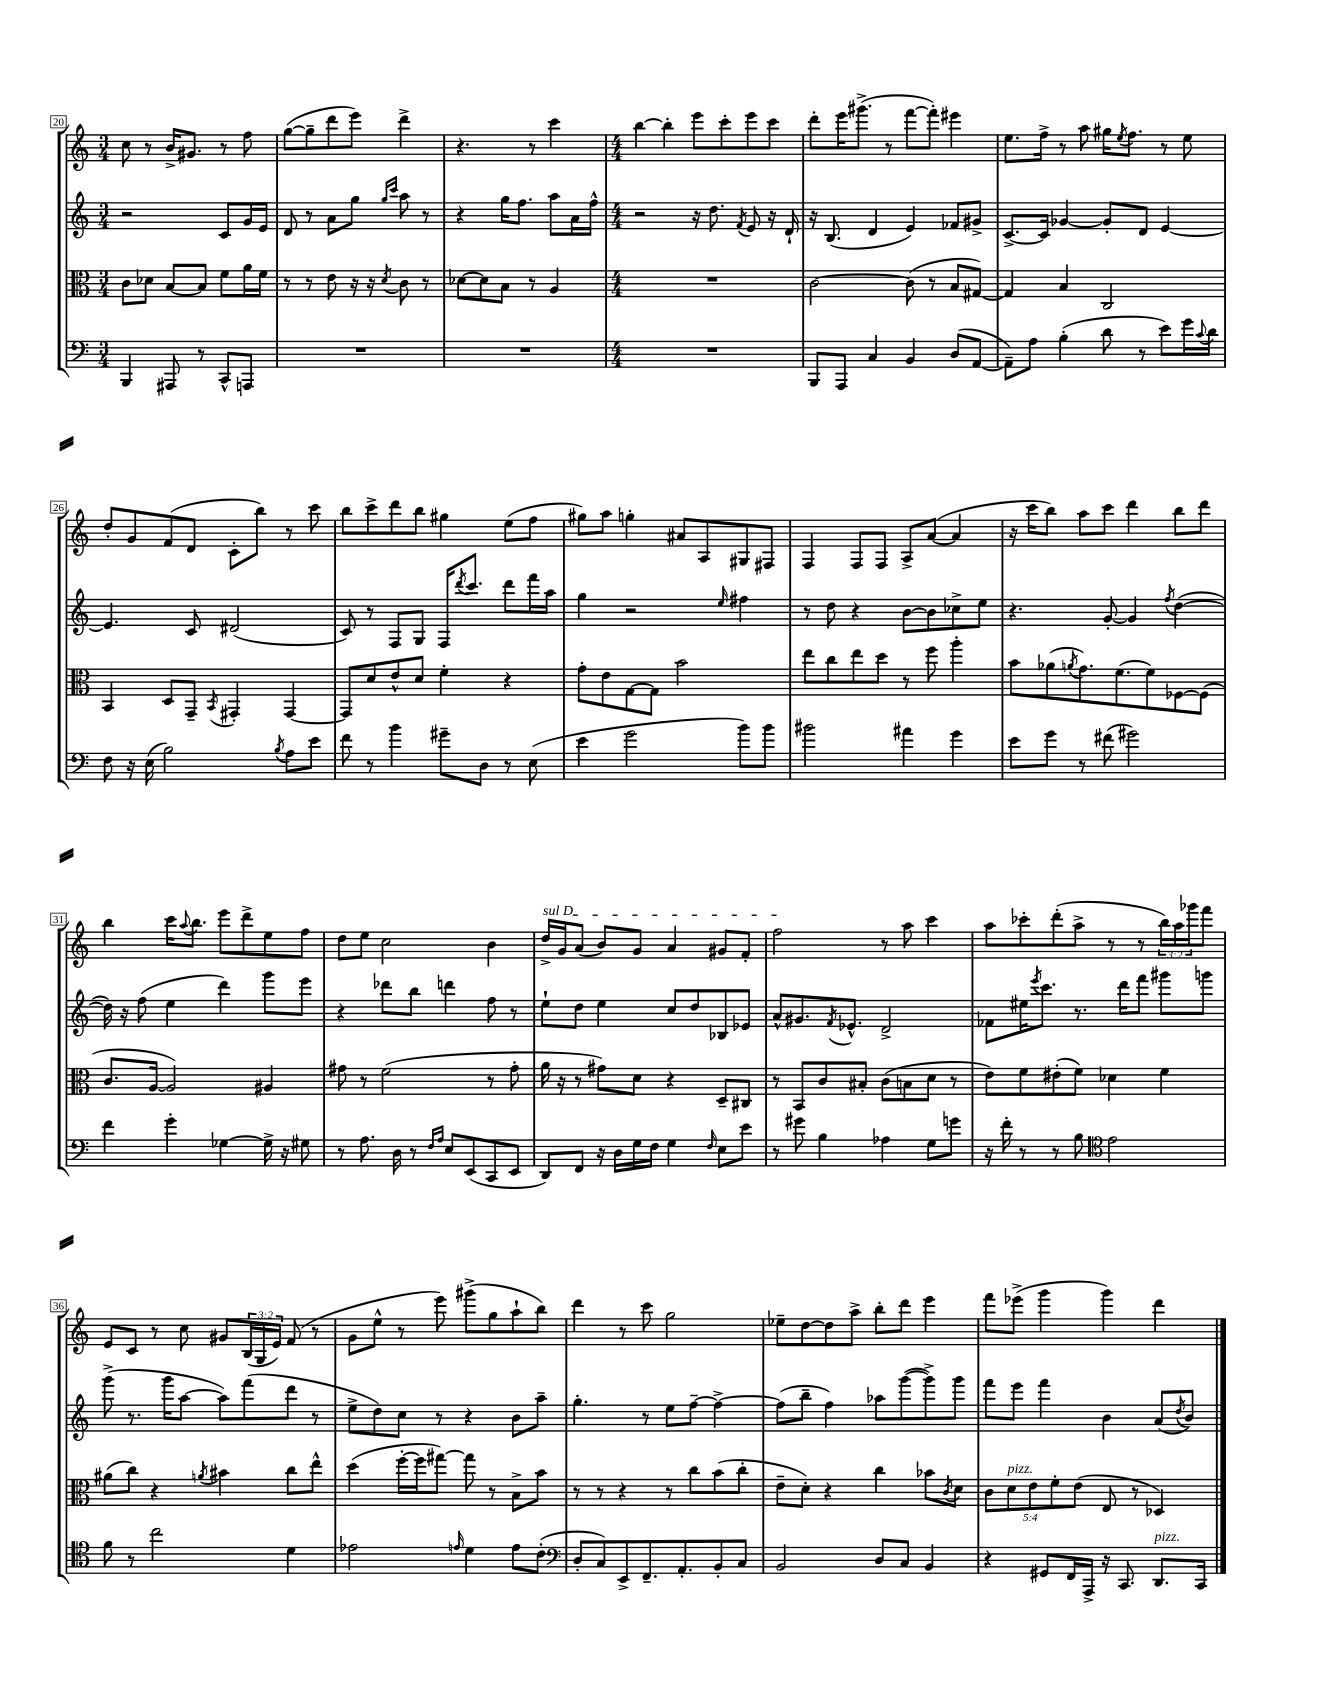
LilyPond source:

<<
\new StaffGroup <<
\new Staff = "s0" {
    \clef treble \key c \major \numericTimeSignature \time 3/4 \override Staff.TupletNumber.text = #tuplet-number::calc-fraction-text
    c''8 r8 b'16-> gis'8. r8 f''8 |
    g''8~( g''8-- d'''8 e'''8) d'''4-> |
    r4. r8 c'''4 |
    \numericTimeSignature \time 4/4 b''4~ b''4-. e'''8 c'''8-. e'''8 c'''8 |
    d'''8-. e'''16 gis'''8.->( r8 f'''8~ f'''8-.) eis'''4 |
    e''8. f''16-> r8 a''8 gis''16 \acciaccatura { e''8 } f''8. r8 e''8 |
    d''8-. g'8 f'8( d'8 c'8-. b''8) r8 c'''8 |
    b''8 c'''8-> d'''8 b''8 gis''4 e''8( f''8 |
    gis''8) a''8 g''4-. ais'8 a8 gis8 fis8 |
    f4 f8 f8 a8-> a'8~( a'4 |
    r16 c'''16 b''8) a''8 c'''8 d'''4 b''8 d'''8 |
    b''4 c'''16 \appoggiatura { a''8 } b''8. e'''8 d'''8-> e''8 f''8 |
    d''8 e''8 c''2 b'4 |
    \once \override TextSpanner.bound-details.left.text = \markup { \italic "sul D" } d''16->\startTextSpan g'16 a'8( b'8) g'8 a'4 gis'8 f'8-. |
    f''2\stopTextSpan r8 a''8 c'''4 |
    a''8 ces'''8-. d'''8-.( a''8-> r8 r8 \tuplet 3/2 { b''16) a''16 ges'''16 } f'''8 |
    e'8 c'8 r8 c''8 gis'8 \tuplet 3/2 { b16( g16 e'16) } f'8( r8 |
    g'8 e''8-^ r8 e'''8) gis'''8->( g''8 a''8-! b''8) |
    d'''4 r8 c'''8 g''2 |
    ees''8-- d''8~ d''8 a''8-> b''8-. d'''8 e'''4 |
    f'''8 ees'''8->( g'''4 g'''4) d'''4 \bar "|." |
}
\new Staff = "s1" {
    \clef treble \key c \major \numericTimeSignature \time 3/4
    r2 c'8 g'16 e'16 |
    d'8 r8 a'8 g''8 \grace { g''16 c'''16 } a''8 r8 |
    r4 g''16 f''8. a''8 a'16 f''16-^ |
    \numericTimeSignature \time 4/4 r2 r16 d''8. \acciaccatura { f'8 } e'8 r16 d'16-! |
    r16 b8.( d'4 e'4) fes'8 gis'8-> |
    c'8.~-> c'16 ges'4~ ges'8-. d'8 e'4~ |
    e'4. c'8 dis'2( |
    c'8) r8 f8 g8 f16 \acciaccatura { d'''8 } c'''8. d'''8 f'''16 a''16 |
    g''4 r2 \grace { e''16 } fis''4 |
    r8 d''8 r4 b'8~ b'8 ces''8-> e''8 |
    r4. g'8~-. g'4 \acciaccatura { f''8 } d''4~( |
    d''16) r16 f''8( e''4 d'''4) g'''8 e'''8 |
    r4 des'''8 b''8 d'''4 f''8 r8 |
    e''8-! d''8 e''4 c''8 d''8 bes8 ees'8 |
    a'8-^ gis'8. \acciaccatura { f'8 } ees'8.-^ d'2-> |
    fes'8 eis''16 \acciaccatura { e'''8 } c'''8. r8. d'''16 f'''8 gis'''8 g'''8 |
    g'''8->( r8. g'''16 a''8~ a''8) f'''8( d'''8 r8 |
    e''8-> d''8) c''8 r8 r4 b'8 a''8-- |
    g''4.-. r8 e''8 f''8~-- f''4~-> |
    f''8( b''8-- f''4) aes''8 g'''8~( g'''8->) g'''8 |
    f'''8 e'''8 f'''4 b'4 a'8( \acciaccatura { d''8 } b'8) \bar "|." |
}
\new Staff = "s2" {
    \clef alto \key c \major \numericTimeSignature \time 3/4 \override Staff.TupletNumber.text = #tuplet-number::calc-fraction-text
    c'8 des'8 b8~ b8 f'8 a'16 f'16 |
    r8 r8 e'8 r16 r16 \acciaccatura { d'8 } c'8 r8 |
    des'8~ des'8 b8 r8 a4 |
    \numericTimeSignature \time 4/4 R1 |
    c'2~ c'8( r8 b8 gis8~) |
    gis4 b4 c2 |
    b,4 d8 g,8-- \acciaccatura { b,8 } gis,4-. gis,4~ |
    gis,8 d'8 e'8-^ d'8 f'4-. r4 |
    g'8-. e'8 g8~ g8 b'2 |
    e''8 c''8 e''8 d''8 r8 f''8 a''4-. |
    b'8 aes'8( \acciaccatura { a'8 } g'8.) f'8.( f'8) fes8~ fes8( |
    c'8. a16~ a2) ais4 |
    gis'8 r8 f'2( r8 gis'8-. |
    a'16 r16 r8 gis'8) d'8 r4 d8-- cis8 |
    r8 b,8 c'8 bis8-. c'8( b8 d'8 r8 |
    e'8) f'8 eis'8-.( f'8) des'4 f'4 |
    ais'8( c''8) r4 \acciaccatura { a'8 } bis'4 c''8 e''8-^ |
    d''4( f''16~-. f''16 gis''8~) gis''8 r8 b8-> b'8 |
    r8 r8 r4 r8 c''8 b'8( c''8-. |
    e'8-- d'8-.) r4 c''4 bes'8 \acciaccatura { c'8 } d'8 |
    \tuplet 5/4 { c'8 d'8^\markup { \italic "pizz." } e'8 f'8-. e'8( } e8 r8 des4) \bar "|." |
}
\new Staff = "s3" {
    \clef bass \key c \major \numericTimeSignature \time 3/4
    b,,4 ais,,8 r8 c,8-^ a,,8 |
    R2. |
    R2. |
    \numericTimeSignature \time 4/4 R1 |
    b,,8 a,,8 c4 b,4 d8( a,8~ |
    a,8--) a8 b4-.( d'8 r8 e'8) g'16 \appoggiatura { c'8 } d'16 |
    f8 r16 e16( b2) \acciaccatura { b8 } a8 e'8 |
    f'8 r8 b'4 gis'8-- d8 r8 e8( |
    e'4 g'2 b'8) b'8 |
    bis'2 ais'4 g'4 |
    e'8 g'8 r8 fis'8( gis'2) |
    f'4 g'4-. ges4~ ges16-> r16 gis8 |
    r8 a8. d16 r8 \grace { f16 a16 } e8 e,8( c,8 e,8 |
    d,8) f,8 r16 d16 g16 f16 g4 \grace { f16 } e8 e'8 |
    r8 gis'8 b4 aes4 g8 g'8 |
    r16 f'16-. r8 r8 b8 \clef tenor e'2 |
    f'8 r8 c''2 d'4 |
    ees'2 \grace { e'16 } d'4 e'8 c'8-.( |
    \clef bass d8-. c8) e,8-> f,8.-- a,8.-. b,8-. c8 |
    b,2 d8 c8 b,4 |
    r4 gis,8 f,16 a,,16-> r16 c,8. d,8.^\markup { \italic "pizz." } c,16 \bar "|." |
}
>>
>>
\layout { \context { \Score currentBarNumber = #20 \override BarNumber.stencil = #(make-stencil-boxer 0.1 0.3 ly:text-interface::print) } }
